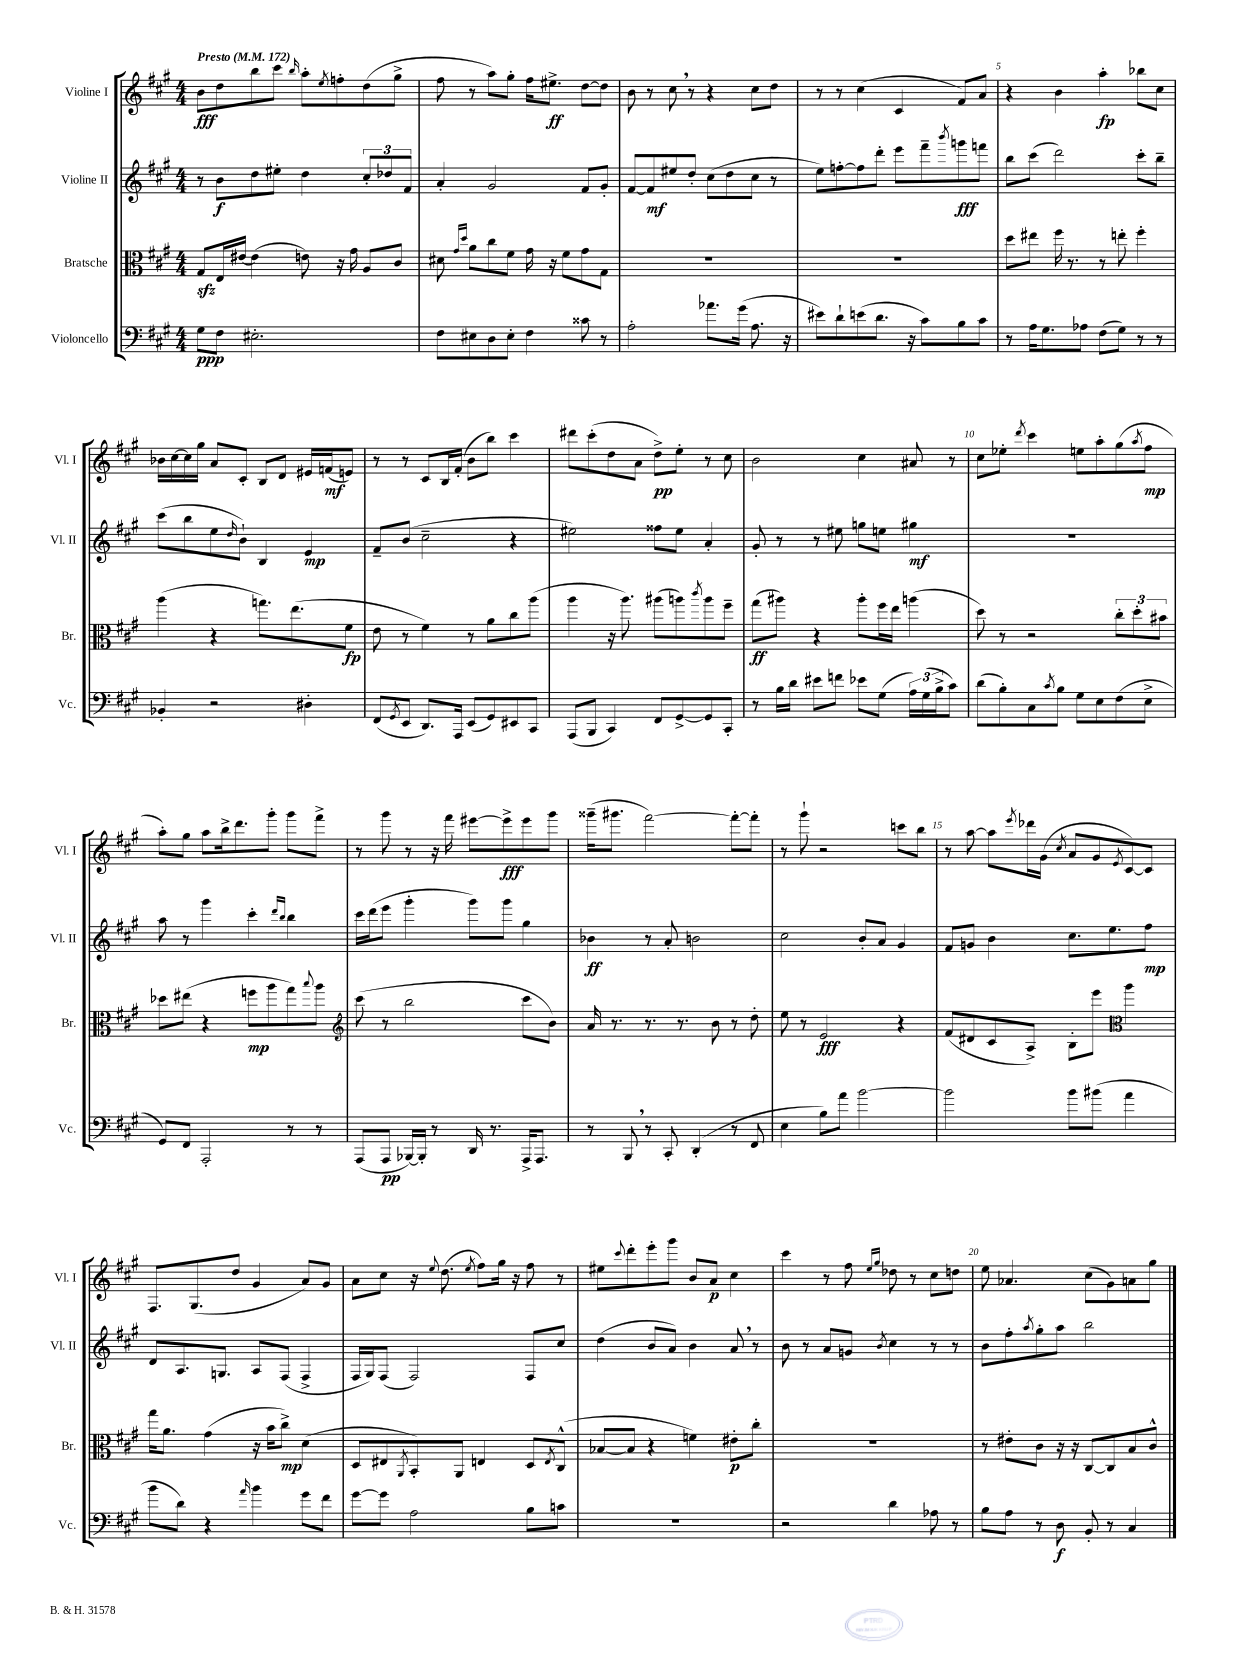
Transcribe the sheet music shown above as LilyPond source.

<<
\new StaffGroup <<
\new Staff = "s0" \with { instrumentName = "Violine I" shortInstrumentName = "Vl. I" } {
    \clef treble \key a \major \numericTimeSignature \time 4/4 \tempo "Presto" 4 = 172
    b'8\fff d''8 b''8 cis'''8 \grace { b''16 } a''8-. \acciaccatura { e''8 } f''8-. d''8( gis''8-> |
    fis''8 r8 a''8) gis''8-. fis''16 eis''8.->\ff d''8~ d''8 |
    b'8 r8 cis''8 \breathe r8 r4 cis''8 d''8 |
    r8 r8 cis''4( cis'4 fis'8) a'8 |
    r4 b'4 a''4-.\fp bes''8 cis''8 |
    bes'16 cis''16~ cis''16 gis''16 a'8 cis'8-. b8 d'8 eis'16 f'16\mf( e'8) |
    r8 r8 cis'8 b16 fis'16-.( b'8 b''8) cis'''4 |
    dis'''8 cis'''8-.( d''8 a'8 d''8->\pp) e''8-. r8 cis''8 |
    b'2 cis''4 ais'8 r8 |
    cis''8 ees''8-. \acciaccatura { d'''8 } cis'''4 e''8 a''8-. gis''8( \acciaccatura { a''8 } fis''8\mp |
    a''8-.) gis''8 a''8 b''16-> d'''8. gis'''8-. gis'''8 fis'''8-> |
    r8 gis'''8 r8 r16 fis'''16 eis'''8~ eis'''8->\fff eis'''8 gis'''8 |
    gisis'''16--( gis'''8. fis'''2~) fis'''8~-. fis'''8-. |
    r8 gis'''8-! r2 c'''8 b''8 |
    r8 a''8~ a''8 \acciaccatura { e'''8 } des'''16 gis'16( \acciaccatura { cis''8 } a'8 gis'8 \acciaccatura { e'8 } cis'8~) cis'8 |
    fis8. gis8.( d''8 gis'4 a'8) gis'8 |
    a'8 cis''8 r16 \appoggiatura { e''8 } d''8.( \acciaccatura { e''8 } fis''8) gis''16 r16 fis''8 r8 |
    eis''8 \appoggiatura { cis'''8 } d'''8-. e'''8-. gis'''8 b'8 a'8\p cis''4 |
    cis'''4 r8 fis''8 \grace { e''16 gis''16 } des''8 r8 cis''8 d''8 |
    e''8 aes'4. cis''8( gis'8) a'8 gis''8 \bar "|." |
}
\new Staff = "s1" \with { instrumentName = "Violine II" shortInstrumentName = "Vl. II" } {
    \clef treble \key a \major \numericTimeSignature \time 4/4
    r8 b'8\f d''8 eis''8-. d''4 \tuplet 3/2 { cis''8-. des''8 fis'8 } |
    a'4-. gis'2 fis'8 gis'8-. |
    fis'8~ fis'8\mf eis''8 d''8-. cis''8( d''8 cis''8 r8 |
    e''8) f''8~-. f''8 d'''8-. e'''8 fis'''8-- \acciaccatura { b'''8 } g'''8\fff f'''8 |
    b''8 cis'''8( d'''2) cis'''8-. b''8-- |
    cis'''8( b''8 e''8 \grace { d''16 } b'8-!) b4 e'4\mp |
    fis'8-- b'8( cis''2-- r4 |
    eis''2) fisis''8 eis''8 a'4-. |
    gis'8-. r8 r8 eis''8 g''8 e''8 gis''4\mf |
    R1 |
    a''8 r8 gis'''4 cis'''4-. \grace { d'''16 b''16 } b''4 |
    cis'''16 d'''16( e'''8 gis'''4-. gis'''8) gis'''8 gis''4 |
    bes'4\ff r8 a'8-. b'2 |
    cis''2 b'8-. a'8 gis'4 |
    fis'8 g'8 b'4 cis''8. e''8. fis''8\mp |
    d'8 a8. g8. a8 fis8( fis4-> |
    fis16 gis16) fis8( fis2) fis8 cis''8 |
    d''4( b'8 a'8) b'4 a'8 \breathe r8 |
    b'8 r8 a'8 g'8 \acciaccatura { b'8 } cis''4 r8 r8 |
    b'8 fis''8-. \acciaccatura { a''8 } gis''8-. a''8 b''2 \bar "|." |
}
\new Staff = "s2" \with { instrumentName = "Bratsche" shortInstrumentName = "Br." } {
    \clef alto \key a \major \numericTimeSignature \time 4/4
    gis8\sfz e16 eis'16~ eis'4( e'8) r16 gis'16 a8 cis'8 |
    dis'8 \grace { gis'16 d''16 } a'8 cis''8 fis'8 gis'16 r16 fis'8 gis'8 gis8 |
    R1 |
    R1 |
    d''8 eis''8 fis''16 r8. r8 e''8-. fis''4-. |
    a''4( r4 g''8.) e''8.( fis'8\fp |
    e'8 r8 fis'4) r8 a'8 cis''8 a''8( |
    a''4 r16 a''8.) ais''8( a''8) \acciaccatura { cis'''8 } a''8 fis''8-- |
    gis''8\ff( ais''8) r4 ais''8-. fis''16 e''16 a''4( |
    d''8) r8 r2 \tuplet 3/2 { cis''8-. d''8-. bis'8 } |
    des''8 eis''8( r4 f''8\mp a''8 gis''8) \appoggiatura { b''8 } a''8 |
    \clef treble cis'''8( r8 b''2 cis'''8 b'8) |
    a'16 r8. r8. r8. b'8 r8 d''8-. |
    e''8 r8 e'2\fff r4 |
    fis'8( dis'8 cis'8 a8->) b8-. e'''8 \clef alto a''4 |
    gis''16 a'8. gis'4( r16 b'16 cis''8->\mp) d'4( |
    d8 eis8 \acciaccatura { a,8 } b,8-.) a,8 e4 d8 \acciaccatura { e8 } cis8-^( |
    bes8~ bes8 r4 f'4) eis'8-.\p cis''8-. |
    R1 |
    r8 eis'8-. cis'8 r16 r16 cis8~ cis8 b8 cis'8-^ \bar "|." |
}
\new Staff = "s3" \with { instrumentName = "Violoncello" shortInstrumentName = "Vc." } {
    \clef bass \key a \major \numericTimeSignature \time 4/4
    gis8\ppp fis8 eis2.-. |
    fis8 eis8 d8 eis8-. fis4 cisis'8 r8 |
    a2-. aes'8. gis'16( a8. r16 |
    eis'8) d'8-! e'8( d'8. r16 cis'8) b8 cis'8 |
    r8 a16 gis8. aes8 fis8( gis8) r8 r8 |
    bes,4-. r2 dis4-. |
    fis,8( \acciaccatura { gis,8 } e,8 d,8.) a,,16 e,8( gis,8) eis,8 cis,8 |
    a,,8( b,,8 cis,4) fis,8 gis,8~-> gis,8 cis,8-. |
    r8 b16 d'16 eis'8 f'8 ees'8 gis8( \tuplet 3/2 { a16) gis16( b16-> } cis'8) |
    d'8( b8-.) cis8 \acciaccatura { cis'8 } b8 gis8 e8 fis8( e8-> |
    gis,8) fis,8 a,,2-. r8 r8 |
    a,,8( a,,8\pp bes,,16~) bes,,16-. r8 d,16 r8. a,,16-> a,,8. |
    r8 b,,8 \breathe r8 cis,8-. d,4-.( r8 fis,8 |
    e4 b8) a'8 b'2~ |
    b'2 b'8 bis'8( a'4 |
    b'8 d'8) r4 \grace { a'16 } b'4 gis'8 fis'8 |
    gis'8~ gis'8 a2 b8 c'8 |
    R1 |
    r2 d'4 aes8 r8 |
    b8 a8 r8 d8\f b,8-. r8 cis4 \bar "|." |
}
>>
>>
\layout { \context { \Score \override BarNumber.break-visibility = ##(#f #t #t) barNumberVisibility = #(every-nth-bar-number-visible 5) } }
